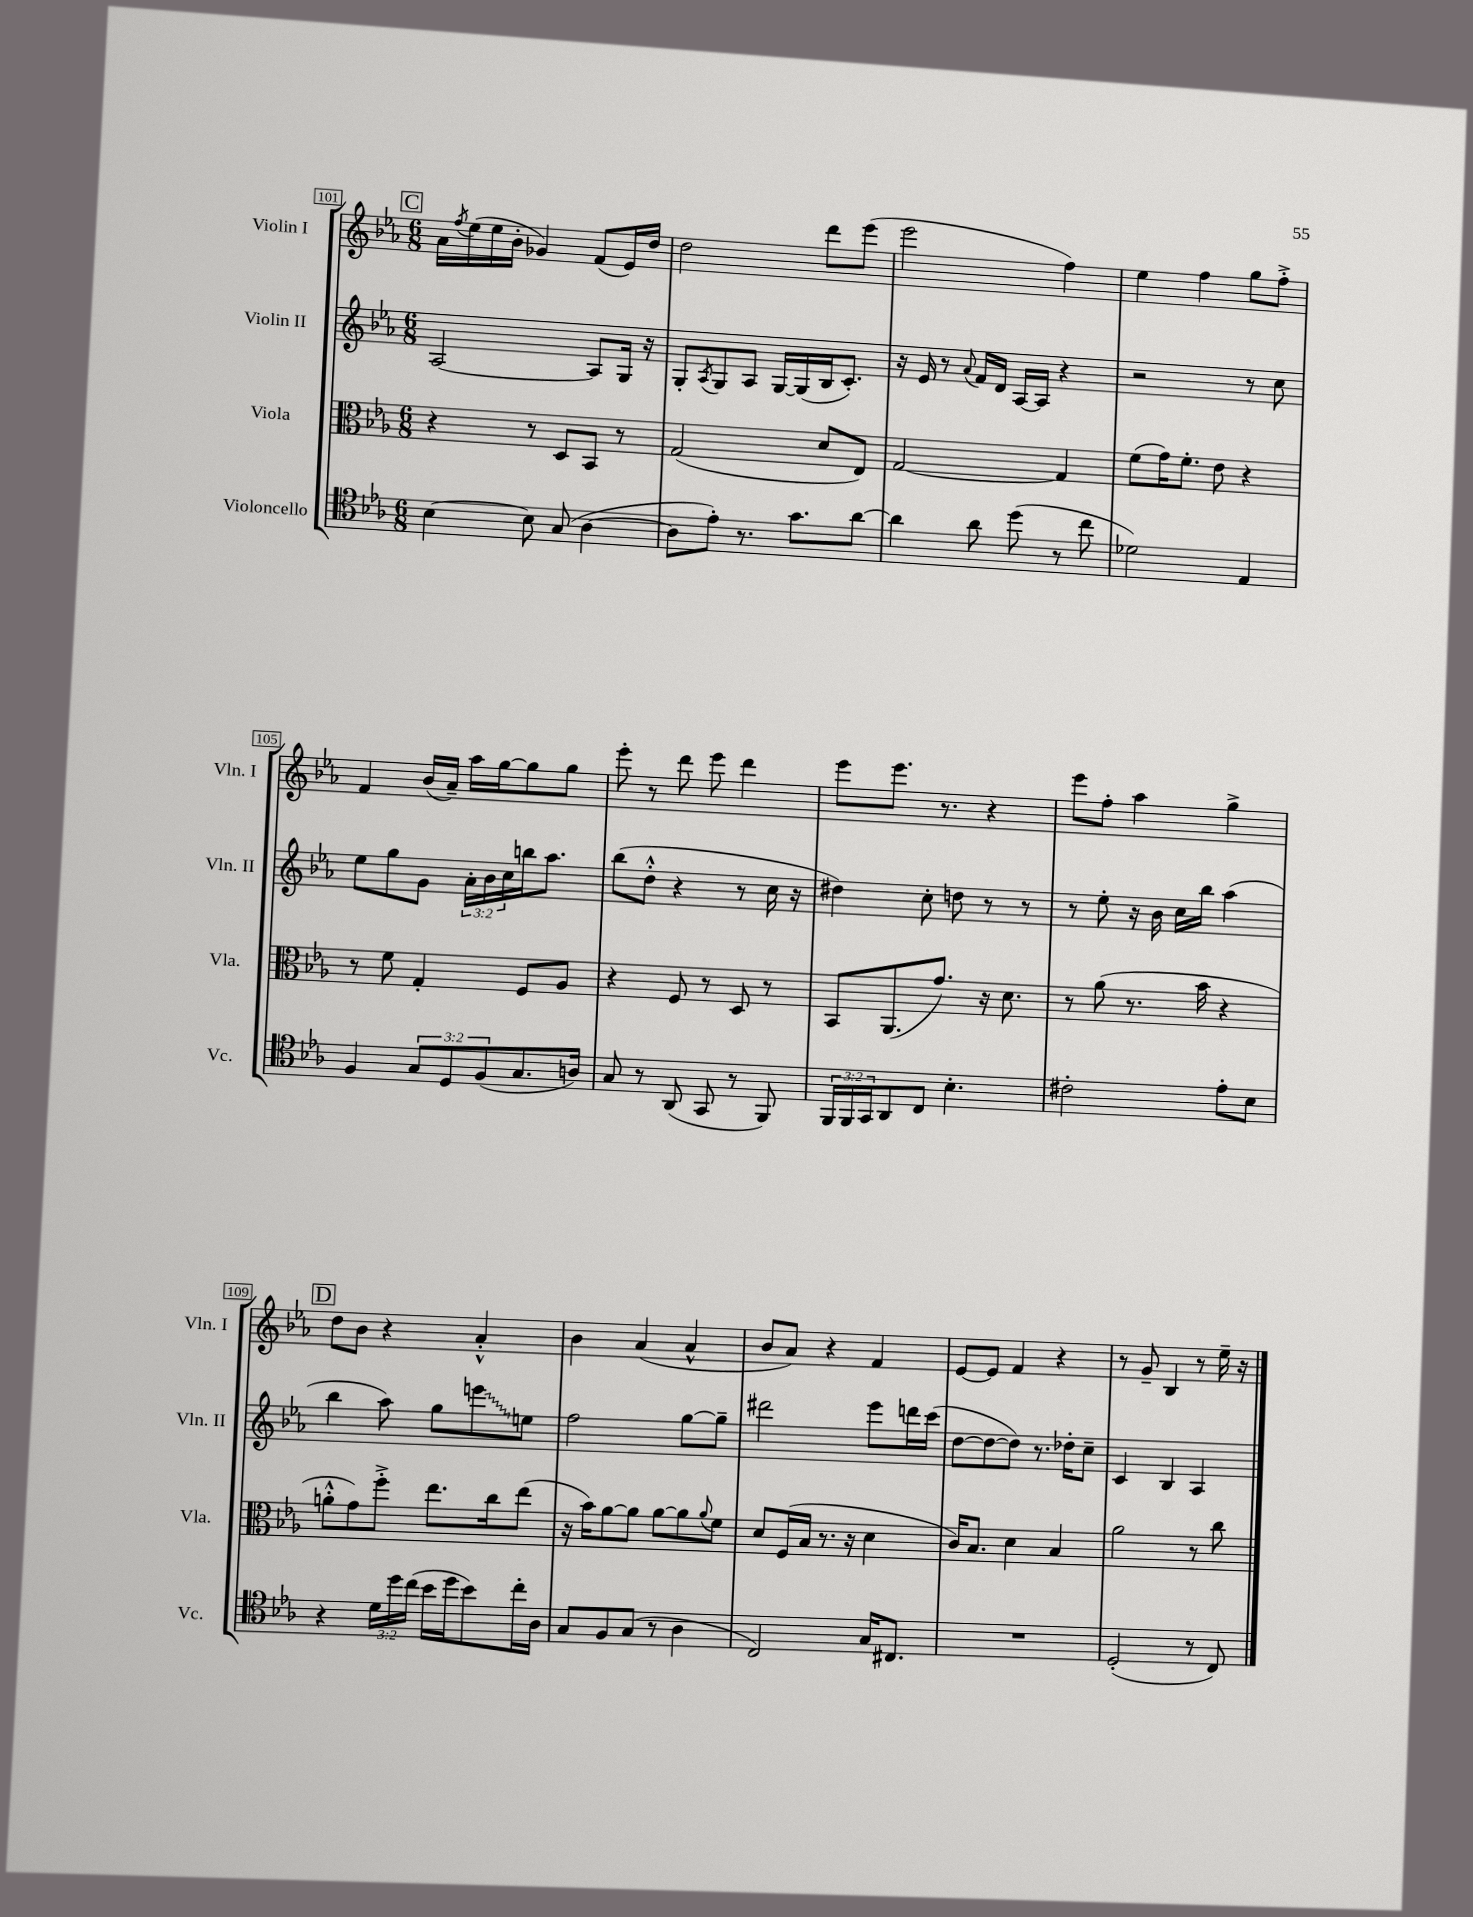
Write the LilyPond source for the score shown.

<<
\new StaffGroup <<
\new Staff = "s0" \with { instrumentName = "Violin I" shortInstrumentName = "Vln. I" } {
    \clef treble \key ees \major \numericTimeSignature \time 6/8
    \mark \markup { \box "C" } aes'16 \acciaccatura { f''8 } ees''16( ees''16 bes'16-. ges'4) f'8( ees'16) d''16 |
    d''2 d'''8 ees'''8( |
    ees'''2 f''4) |
    ees''4 f''4 g''8 f''8-.-> |
    f'4 bes'16( aes'16--) aes''16 g''16~ g''8 g''8 |
    ees'''8-. r8 d'''8 ees'''8 d'''4 |
    ees'''8 ees'''8. r8. r4 |
    ees'''8 f''8-. aes''4 g''4-> |
    \mark \markup { \box "D" } d''8 bes'8 r4 aes'4-.-^ |
    bes'4 aes'4( aes'4-^ |
    bes'8 aes'8) r4 f'4 |
    ees'8~ ees'8 f'4 r4 |
    r8 g'8-- bes4 r8 ees''16-- r16 \bar "|." |
}
\new Staff = "s1" \with { instrumentName = "Violin II" shortInstrumentName = "Vln. II" } {
    \clef treble \key ees \major \numericTimeSignature \time 6/8 \override Staff.TupletNumber.text = #tuplet-number::calc-fraction-text
    \mark \markup { \box "C" } aes2~ aes8 g16 r16 |
    g8-. \acciaccatura { aes8 } g8 aes8 g16~ g16( bes16 c'8.-.) |
    r16 ees'16 r8 \appoggiatura { aes'8 } f'16 d'16 aes16~ aes16 r4 |
    r2 r8 c''8 |
    ees''8 g''8 g'8 \tuplet 3/2 { aes'16-. bes'16 c''16 } b''16 aes''8. |
    bes''8( d''8-.-^ r4 r8 c''16 r16 |
    dis''4) c''8-. d''8 r8 r8 |
    r8 ees''8-. r16 bes'16 c''16 bes''16 aes''4( |
    \mark \markup { \box "D" } bes''4 aes''8) g''8 \once \override Glissando.style = #'zigzag e'''8\glissando e''8 |
    f''2 g''8~ g''8-- |
    dis'''2 ees'''8 d'''16 c'''16( |
    d''8~ d''8~ d''8) r8. des''16-. c''8-- |
    c'4 bes4 aes4 \bar "|." |
}
\new Staff = "s2" \with { instrumentName = "Viola" shortInstrumentName = "Vla." } {
    \clef alto \key ees \major \numericTimeSignature \time 6/8
    \mark \markup { \box "C" } r4 r8 d8 bes,8 r8 |
    g2( d'8 ees8) |
    g2~ g4 |
    f'8( g'16) f'8.-. ees'8 r4 |
    r8 f'8 g4-. f8 aes8 |
    r4 f8 r8 d8 r8 |
    bes,8 aes,8.( g'8.) r16 d'8. |
    r8 aes'8( r8. bes'16 r4 |
    \mark \markup { \box "D" } a'8-.-^ g'8) f''8-.-> ees''8. c''16 ees''8( |
    r16 bes'16) aes'8~ aes'8 aes'8~ aes'8 \appoggiatura { aes'8 } f'8 |
    d'8 f16( bes16 r8. r16 d'4 |
    c'16) bes8. d'4 bes4 |
    aes'2 r8 c''8 \bar "|." |
}
\new Staff = "s3" \with { instrumentName = "Violoncello" shortInstrumentName = "Vc." } {
    \clef tenor \key ees \major \numericTimeSignature \time 6/8 \override Staff.TupletNumber.text = #tuplet-number::calc-fraction-text
    \mark \markup { \box "C" } bes4~ bes8 g8( aes4~ |
    aes8 ees'8-.) r8. g'8. aes'8~ |
    aes'4 aes'8 d''8( r8 c''8 |
    des'2) ees4 |
    f4 \tuplet 3/2 { g8 d8 f8( } g8. a16) |
    g8 r8 aes,8( g,8 r8 f,8) |
    \tuplet 3/2 { f,16 f,16 g,16 } aes,8 c8 bes4.-. |
    cis'2-. ees'8-. bes8 |
    \mark \markup { \box "D" } r4 \tuplet 3/2 { d'16 d''16 c''16( } bes'16 d''16 bes'8) c''16-. aes16 |
    g8 f8 g8( r8 aes4 |
    c2) g16 cis8. |
    R2. |
    d2-.( r8 c8) \bar "|." |
}
>>
>>
\layout { \context { \Score currentBarNumber = #101 \override BarNumber.stencil = #(make-stencil-boxer 0.1 0.3 ly:text-interface::print) } }
